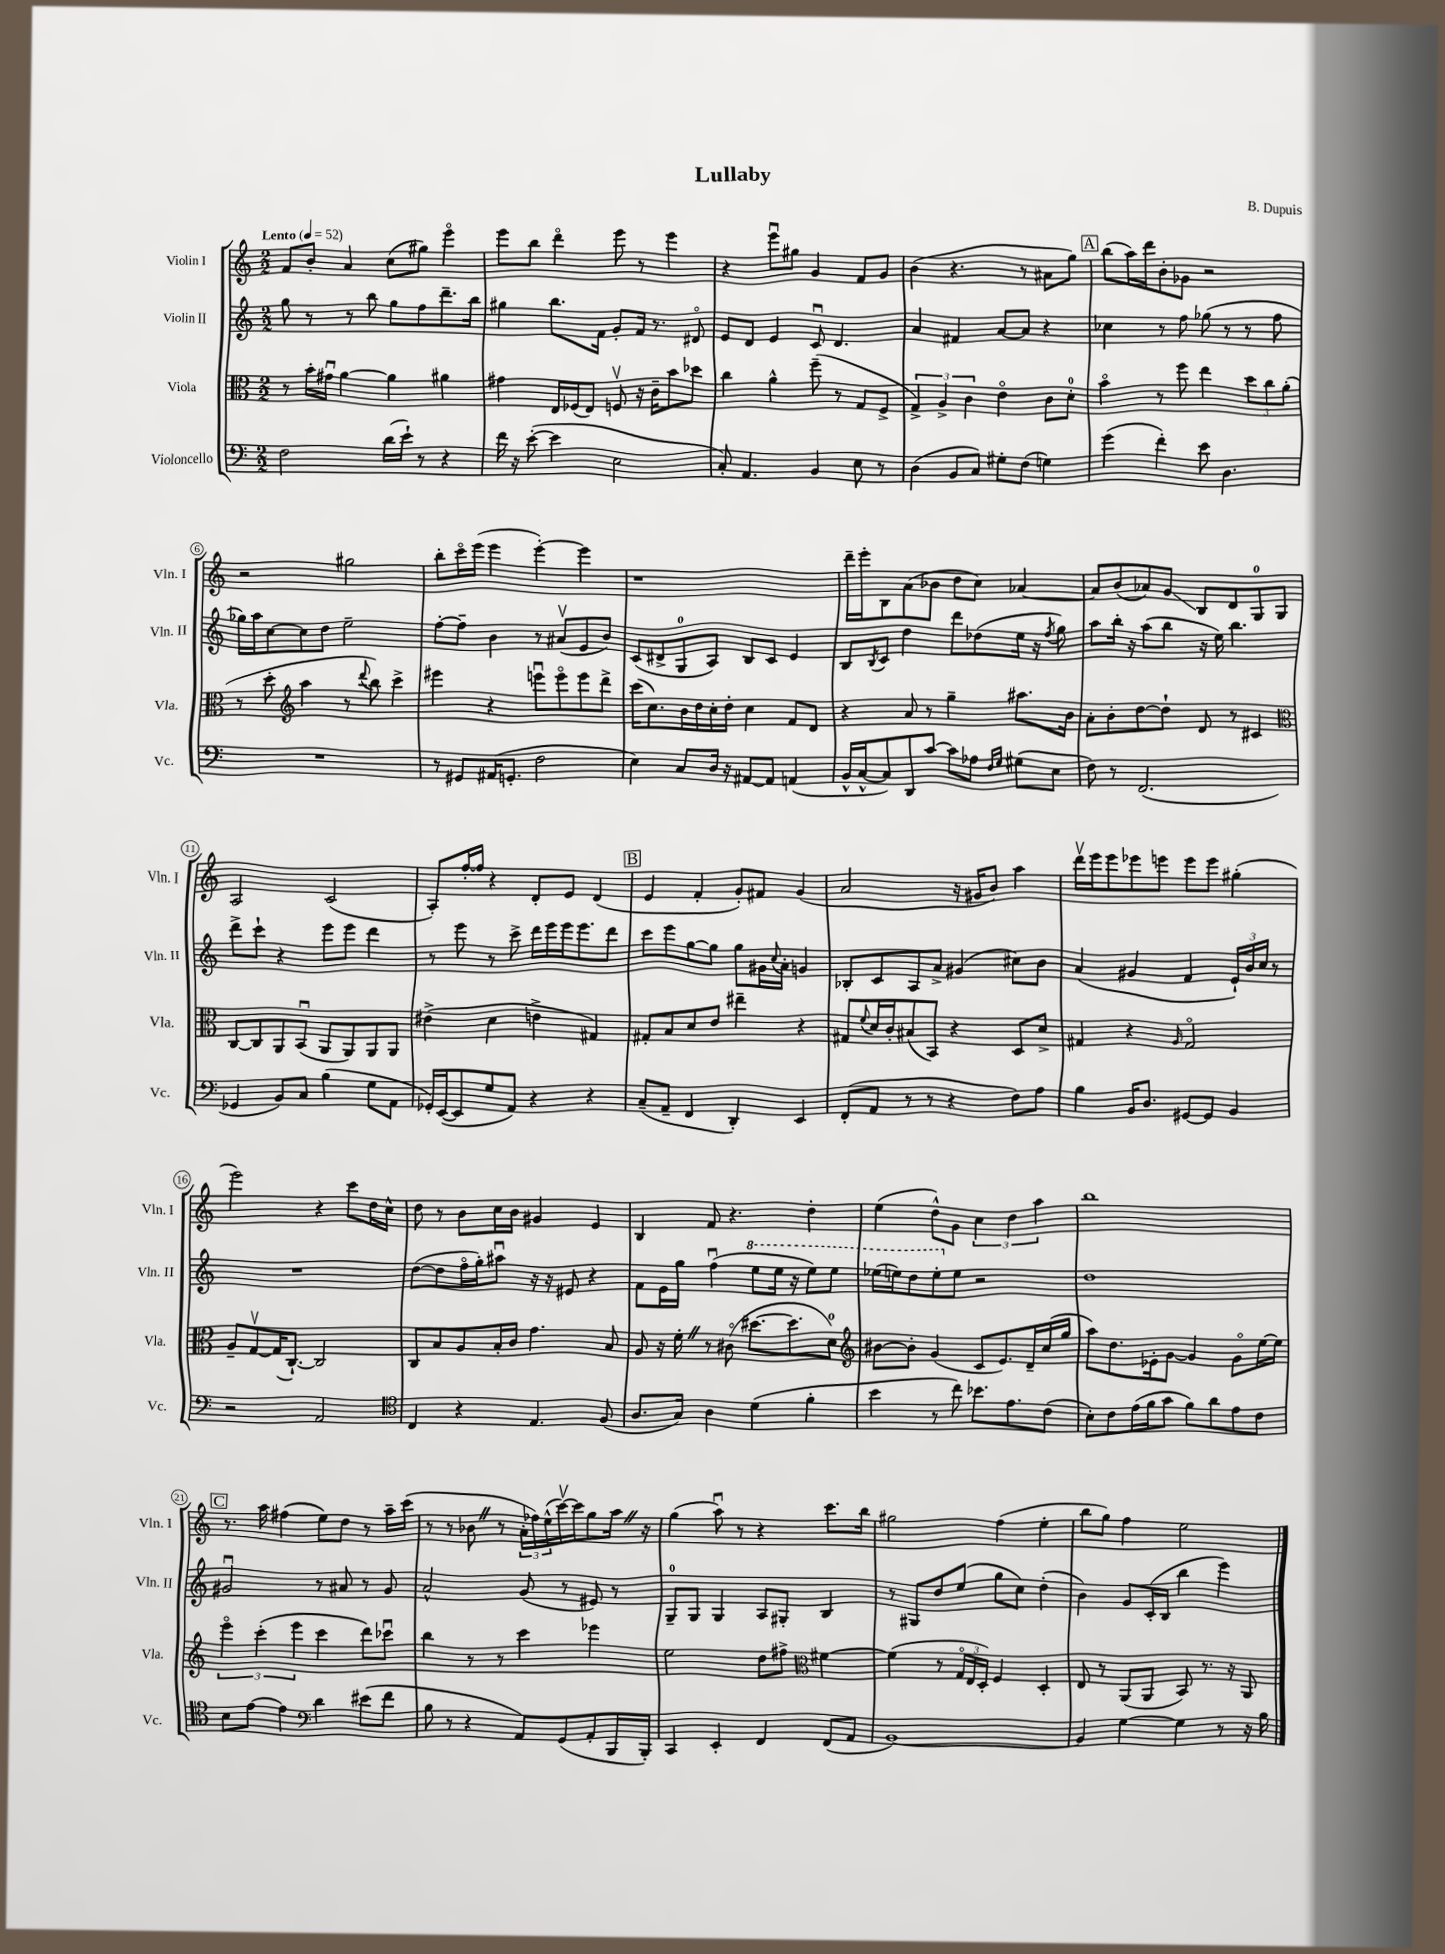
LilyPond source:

\header { title = "Lullaby" composer = "B. Dupuis" }
<<
\new StaffGroup <<
\new Staff = "s0" \with { instrumentName = "Violin I" shortInstrumentName = "Vln. I" } {
    \clef treble \key c \major \numericTimeSignature \time 2/2 \tempo "Lento" 4 = 52
    f'8 b'8-. a'4 c''8( gis''8) e'''4\flageolet |
    e'''8 b''8 d'''4\flageolet e'''8 r8 e'''4 |
    r4 e'''8\downbow gis''8 g'4 f'8 g'8 |
    b'4( r4. r8 ais'8 g''8) |
    \mark \markup { \box "A" } b''8( a''16) d'''16 b'8-. ges'8 r2 |
    r2 gis''2 |
    b''8-. c'''16\flageolet e'''16( e'''4 e'''4~-.) e'''4 |
    r1 |
    d'''16-- e'''16-. b8 a'8( bes'8 d''8 c''8) aes'4~ |
    aes'8 b'8( aes'8) g'8\glissando b8 d'8 g8-0 g8 |
    a2 c'2( |
    a8-.) f''16~-. f''16 r4 d'8-. e'8 d'4( |
    \mark \markup { \box "B" } e'4 f'4-. g'8-.) fis'8 g'4( |
    a'2 r16 gis'16 b'8) a''4 |
    d'''16\upbow e'''16 e'''8 ees'''8 e'''8 e'''8 e'''8 gis''4-.( |
    e'''2) r4 c'''8 d''16 c''16-^ |
    d''8 r8 b'8 c''16 b'16 gis'4 e'4 |
    b4 f'8 r4. d''4-. |
    e''4( d''8-^) g'8 \tuplet 3/2 { c''4 d''4 a''4 } |
    b''1 |
    \mark \markup { \box "C" } r8. a''16 fis''4( e''8) d''8 r8 a''16-- c'''16( |
    r8 r8 bes'8 \once \override BreathingSign.text = \markup { \musicglyph "scripts.caesura.straight" } \breathe r8 \tuplet 3/2 { a'16-. fes''16) e''16-^( } c'''16~\upbow) c'''16 g''8 a''16 \once \override BreathingSign.text = \markup { \musicglyph "scripts.caesura.straight" } \breathe r16 |
    g''4( a''8\downbow) r8 r4 c'''8. b''16 |
    gis''2 f''4( e''4-. |
    b''8 g''8) f''4 e''2 \bar "|." |
}
\new Staff = "s1" \with { instrumentName = "Violin II" shortInstrumentName = "Vln. II" } {
    \clef treble \key c \major \numericTimeSignature \time 2/2
    g''8 r8 r8 b''8 g''8 f''8 d'''8.-- b''16 |
    gis''4 b''8. f'16 g'8-. f'16 r8. dis'8\flageolet |
    e'8 d'8 e'4 c'8\downbow d'4. |
    a'4 fis'4 a'8~ a'8 r4 |
    \mark \markup { \box "A" } ces''4 r8 f''8 ges''8( r8 r8 f''8 |
    ges''16) a''16 c''8~ c''8 d''8 e''2-- |
    f''8~-. f''8-- b'4 r8 ais'8\upbow( e'8 b'8) |
    c'8( dis'8-> g8-0 a8) b8 c'8 e'4 |
    b8 \acciaccatura { b8 } c'8 d''4 d'''8 des''8( e''16 r16 \acciaccatura { f''8 } g''8) |
    a''8 b''16-. r16 a''8( b''8 r16 e''16) b''4. |
    d'''8-> c'''8-! r4 e'''8 e'''8 d'''4 |
    r8 e'''8 r8 c'''8-> d'''16 e'''16 e'''16 e'''8. d'''8 |
    \mark \markup { \box "B" } c'''8 e'''8 g''8~ g''8 g''8 gis'16 \appoggiatura { c''8 } a'16-. g'4 |
    bes8-. c'8 a8 a'8-> gis'4( cis''8) b'8 |
    a'4( gis'4 f'4 \tuplet 3/2 { e'16-!) b'16 c''16 } r8 |
    R1 |
    d''8~( d''8 f''16\flageolet g''16-.) ais''8\downbow r16 r16 eis'8 r4 |
    f'8 e'16 g''16 f''4\downbow( \ottava #1 e'''8 e'''16 r16 e'''8) e'''8 |
    ees'''16( e'''16) d'''8 e'''8-. \ottava #0 e''8 r2 |
    d''1 |
    \mark \markup { \box "C" } gis'2\downbow r8 ais'8 r8 gis'8 |
    a'2-^ g'8( r8 eis'8) r8 |
    g8-0-- g8 g4 a8 gis8-. b4 |
    r8 gis8 d''8 e''8( g''8 c''8) d''4-.( |
    b'4) g'8 c'16-.( b16 b''4 e'''4) \bar "|." |
}
\new Staff = "s2" \with { instrumentName = "Viola" shortInstrumentName = "Vla." } {
    \clef alto \key c \major \numericTimeSignature \time 2/2
    r8 b'16-. gis'16\downbow a'4~ a'4 ais'4 |
    gis'4 e16 fes16( e8) f8\upbow r16 c'16-- b'8 des''8 |
    c''4 a'4-^ f''8--( r8 g8 f8-> |
    \tuplet 3/2 { g4->) a4-> c'4 } e'4\flageolet c'8 d'8-0-. |
    \mark \markup { \box "A" } b'4\flageolet r8 f''8 e''4 \tuplet 3/2 { d''8 c''8 a'8-.( } |
    r8 d''8-. \clef treble a''4 r8 \appoggiatura { d'''8 } b''8) c'''4-> |
    eis'''4 r4 e'''8\downbow e'''8\flageolet e'''8 d'''8-> |
    c'''16( c''8.) b'16 d''16 c''16-. d''16-. c''4 f'8 d'8 |
    r4 a'8 r8 g''4-- ais''8. b'16 |
    a'8-. b'8-. d''8~ d''8-! d'8 r8 cis'4 |
    \clef alto c8~ c8 a,8 b,8\downbow( a,8 a,8) a,8 a,8 |
    eis'4->( d'4 e'4-> gis4) |
    \mark \markup { \box "B" } gis8-. b8 d'8 e'8 eis''4-- r4 |
    gis8 \appoggiatura { f'8 } d'16 c'16-. bis8( b,8) r4 d8 d'8-> |
    gis4 r4 \grace { a16 } gis2\flageolet |
    a8-- g8~\upbow g16( c8.~-!) c2 |
    c8 b8 a8 b16-. c'16 g'4. b8 |
    a8 r16 f'16-. \once \override BreathingSign.text = \markup { \musicglyph "scripts.caesura.straight" } \breathe r8 cis'8\flageolet( dis''8.~ dis''8. d'8-0) |
    \clef treble bis'8~ bis'8-. g'4( c'8 e'8.) d'16-- c''16( g''16 |
    a''8) d''8. ees'16-. g'8~ g'4 g'8\flageolet e''16~ e''16 |
    \mark \markup { \box "C" } \tuplet 3/2 { e'''4\flageolet c'''4-.( e'''4 } c'''4 d'''8) ces'''8\downbow |
    b''4 r8 r8 c'''4 ees'''4 |
    e''2 d''8 fis''8-> \clef alto fis'4~ |
    fis'4( r8 \tuplet 3/2 { g16\flageolet e16 d16-.) } f4 d4-. |
    e8 r8 a,8( a,8 b,8) r8. r16 a,8 \bar "|." |
}
\new Staff = "s3" \with { instrumentName = "Violoncello" shortInstrumentName = "Vc." } {
    \clef bass \key c \major \numericTimeSignature \time 2/2
    f2 d'16( e'16-!) r8 r4 |
    f'16 r16 e'8~-.( e'4 e2 |
    c8-.) a,4. b,4 e8 r8 |
    d4( b,8 c8) gis8-. f8( g4) |
    \mark \markup { \box "A" } g'4( f'4-.) e'8 d4. |
    R1 |
    r8 gis,8 ais,16( g,8.-. f2 |
    e4) c8 d16 r16 ais,8~ ais,8 a,4( |
    b,16-^ c16~-^ c8) d,8 c'8~ c'8 aes8 \grace { f16 g16 } gis8( e8 |
    f8) r8 f,2.( |
    ges,4 b,8) c8 b4( g8 a,8 |
    ges,16-.) e,16~( e,8 g8 a,8) r4 r4 |
    \mark \markup { \box "B" } c8--( a,8-- f,4 d,4-.) e,4 |
    f,8-.( a,8 r8 r8 r4 f8) a8 |
    b4 b,16 d8. gis,8~ gis,8 b,4 |
    r2 a,2 |
    \clef tenor c4 r4 e4. f8( |
    a8. g16) a4 d'4( f'4-. |
    b'4 r8 c''8) bes'8. e'8. c'8( |
    b8-.) c'8 e'16( f'16 g'8 f'8) a'8 e'8 c'8 |
    \mark \markup { \box "C" } b8 e'8~ e'4 \clef bass d'4 eis'8( f'8 |
    b8 r8 r4 a,8) g,8( a,8-. b,,16 b,,16-.) |
    c,4 e,4-. f,4 f,8( a,8 |
    b,1~) |
    b,4 g4~ g4 r8 r16 b16 \bar "|." |
}
>>
>>
\layout { \context { \Score \override BarNumber.stencil = #(make-stencil-circler 0.1 0.3 ly:text-interface::print) } }
